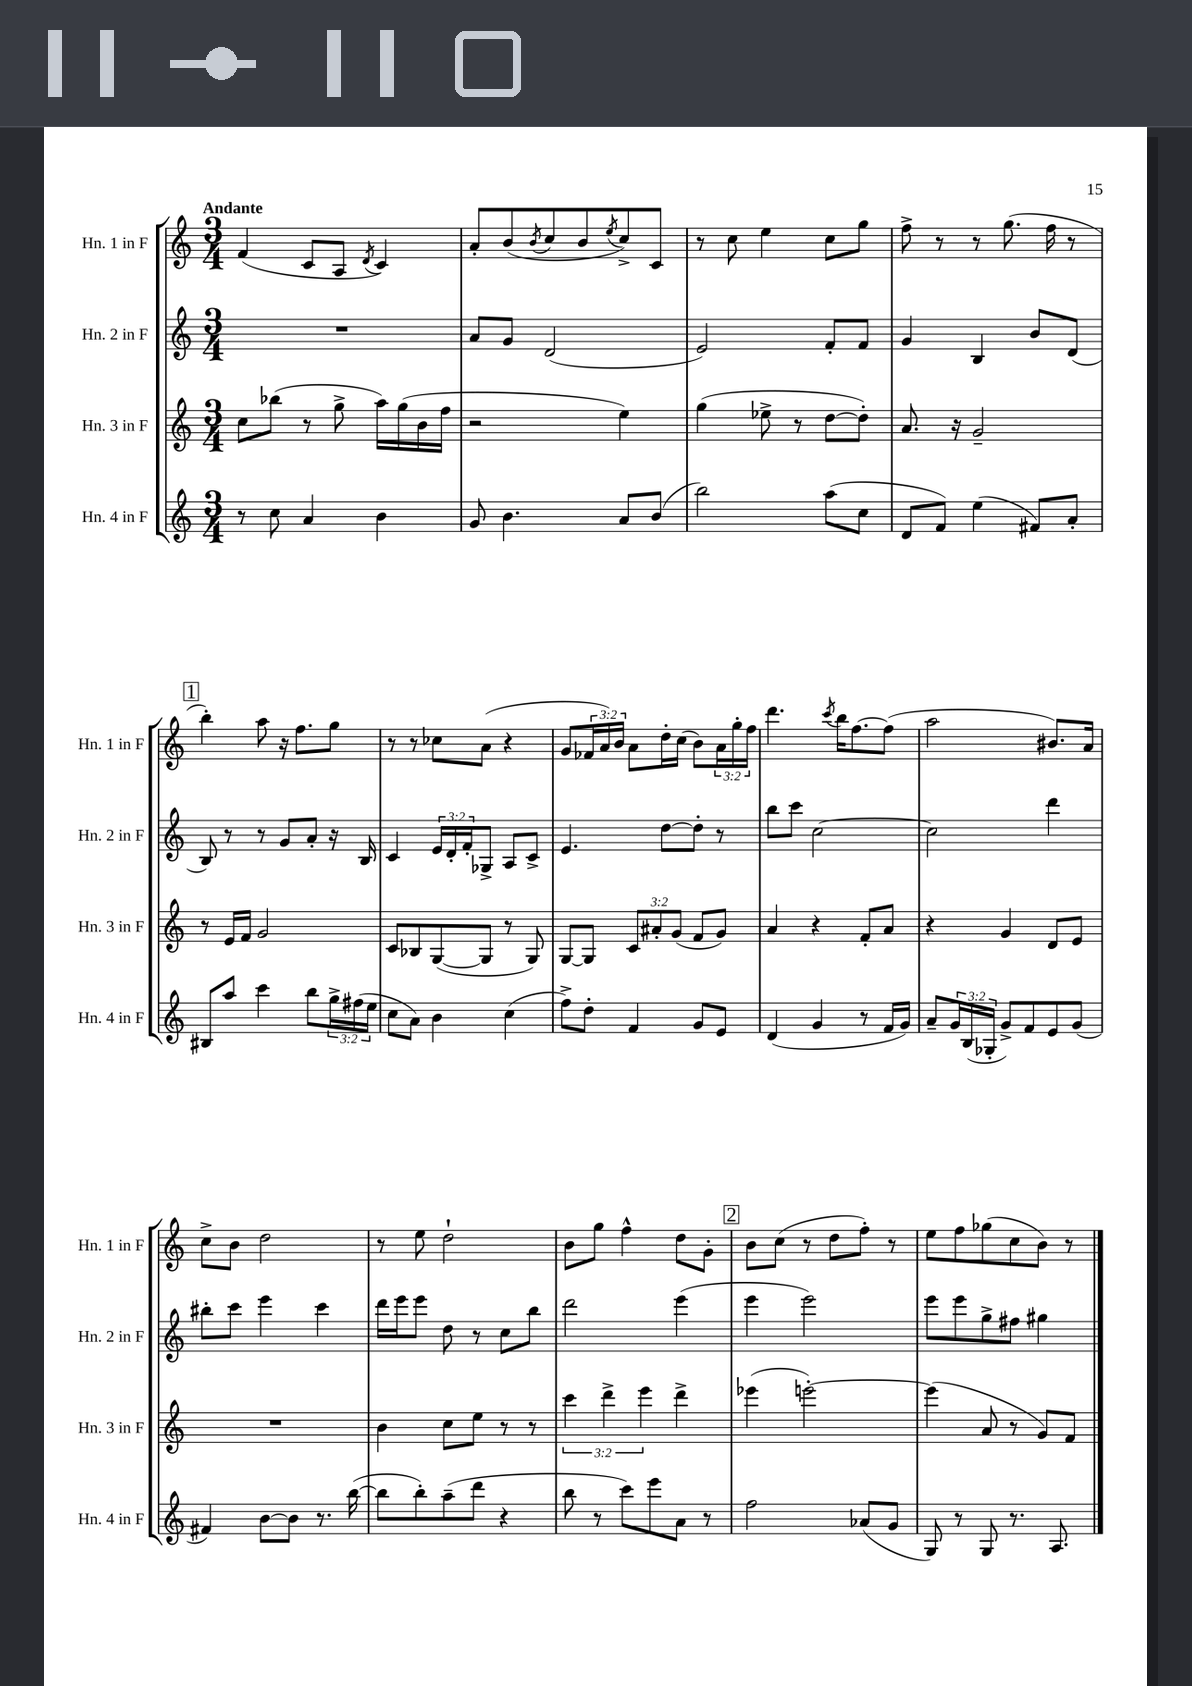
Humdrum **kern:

**kern	**kern	**kern	**kern
*part4	*part3	*part2	*part1
*staff4	*staff3	*staff2	*staff1
*I"Hn. 4 in F	*I"Hn. 3 in F	*I"Hn. 2 in F	*I"Hn. 1 in F
*I'Hn. 4 in F	*I'Hn. 3 in F	*I'Hn. 2 in F	*I'Hn. 1 in F
*clefG2	*clefG2	*clefG2	*clefG2
*k[]	*k[]	*k[]	*k[]
*M3/4	*M3/4	*M3/4	*M3/4
=1	=1	=1	=1
!	!	!	!LO:TX:a:B:t=Andante
8r	8cc\L	2.r	(4f/
8cc\	(8bb-X\J	.	.
4a/	8r	.	8c/L
.	8gg^\	.	8A/J
.	.	.	8qd/
4b\	16aa\LL)	.	4c/)
.	(16gg\	.	.
.	16b\	.	.
.	16ff\JJ	.	.
=2	=2	=2	=2
8g/	2r	8a/L	8a'/L
4.b\	.	8g/J	(8b/
.	.	.	8qb/
.	.	(2d/	8cc/
.	.	.	8b/
.	.	.	8qee/
8a/L	4ee\)	.	8cc^/)
(8b/J	.	.	8c/J
=3	=3	=3	=3
2bb\)	(4gg\	2e/)	8r
.	.	.	8cc\
.	8ee-X^\	.	4ee\
.	8r	.	.
(8aa\L	[8dd\L	8f'/L	8cc\L
8cc\J	8dd'\J])	8f/J	8gg\J
=4	=4	=4	=4
8d/L	8.a/	4g/	8ff^\
8f/J)	.	.	8r
.	16r	.	.
(4ee\	2g~/	4B/	8r
.	.	.	(8.gg\
8f#X/L)	.	8b/L	.
.	.	.	16ff\
8a'/J	.	(8d/J	8r
!!LO:LB:g=z
!!LO:REH:place=s1:t=1
=5	=5	=5	=5
8B#X/L	8r	8B/)	4bb'\)
8aa/J	16e/LL	8r	.
.	16f/JJ	.	.
4ccc\	2g/	8r	8aa\
.	.	8g/L	16r
.	.	.	8.ff\L
8bb\L	.	8a'/J	.
24gg^\L	.	16r	8gg\J
(24ff#X\	.	.	.
.	.	16B/	.
24ee\JJ	.	.	.
=6	=6	=6	=6
8cc\L	8c/L	4c/	8r
8a\J)	8B-X/	.	8r
4b\	([8G/	24e/LL	8cc-X\L
.	.	24d'/	.
.	.	24f'/J	.
.	8G/J]	8G-X^/J	(8a\J
(4cc\	8r	8A/L	4r
.	8G/)	8c^/J	.
=7	=7	=7	=7
8ff^\L)	[8G/L	4.e/	8g/L
8dd'\J	8G/J]	.	24f-X/L
.	.	.	24a/)
.	.	.	24b/JJ
4f/	12c/L	.	8a\L
.	12a#X'/	.	.
.	.	[8dd\L	16dd'\L
.	(12g/J	.	.
.	.	.	(16cc\JJ
8g/L	8f/L	8dd'\J]	8b\L)
8e/J	8g/J)	8r	24a\L
.	.	.	24gg'\
.	.	.	24ff\JJ
=8	=8	=8	=8
(4d/	4a/	8bb\L	4.ddd\
.	.	8ccc\J	.
4g/	4r	[2cc\	.
.	.	.	8qccc/
.	.	.	16bb\KL
.	.	.	[8.ff\
8r	8f'/L	.	.
16f/LL	8a/J	.	(8ff\J]
16g/JJ)	.	.	.
=9	=9	=9	=9
8a~/L	4r	2cc\]	2aa\
24g/L	.	.	.
(24B/	.	.	.
24G-X'/JJ	.	.	.
8g^/L)	4g/	.	.
8f/	.	.	.
8e/	8d/L	4ddd\	8.b#X/L)
(8g/J	8e/J	.	.
.	.	.	16a/Jk
!!LO:LB:g=z
=10	=10	=10	=10
4f#X/)	2.r	8bb#X'\L	8cc^\L
.	.	8ccc\J	8b\J
[8b\L	.	4eee\	2dd\
8b\J]	.	.	.
8.r	.	4ccc\	.
([16bb\	.	.	.
=11	=11	=11	=11
8bb\L]	4b\	16ddd\LL	8r
.	.	16eee\J	.
8bb'\)	.	8eee\J	8ee\
(8aa~\	8cc\L	8dd\	2dd`\
8ddd\J	8ee\J	8r	.
4r	8r	8cc\L	.
.	8r	8bb\J	.
=12	=12	=12	=12
8bb\	6ccc\	2ddd\	8b\L
8r	.	.	8gg\J
.	6ddd^\	.	.
8ccc\L)	.	.	4ff^^\
.	6eee\	.	.
8eee\	.	.	.
8a\J	4ddd^\	(4eee\	8dd\L
8r	.	.	8g'\J
!!LO:REH:place=s1:t=2
=13	=13	=13	=13
2ff\	(4eee-X\	4eee\	8b\L
.	.	.	(8cc\J
.	[2eeen'\)	2eee\)	8r
.	.	.	8dd\L
(8a-X/L	.	.	8ff'\J)
8g/J	.	.	8r
=14	=14	=14	=14
8G/)	(4eee\]	8eee\L	8ee\L
8r	.	8eee\	8ff\
8G/	8a/	8gg^\	(8gg-X\
8.r	8r	8ff#X\J	8cc\
.	8g/L)	4gg#X\	8b\J)
8.A/	.	.	.
.	8f/J	.	8r
==	==	==	==
*-	*-	*-	*-
